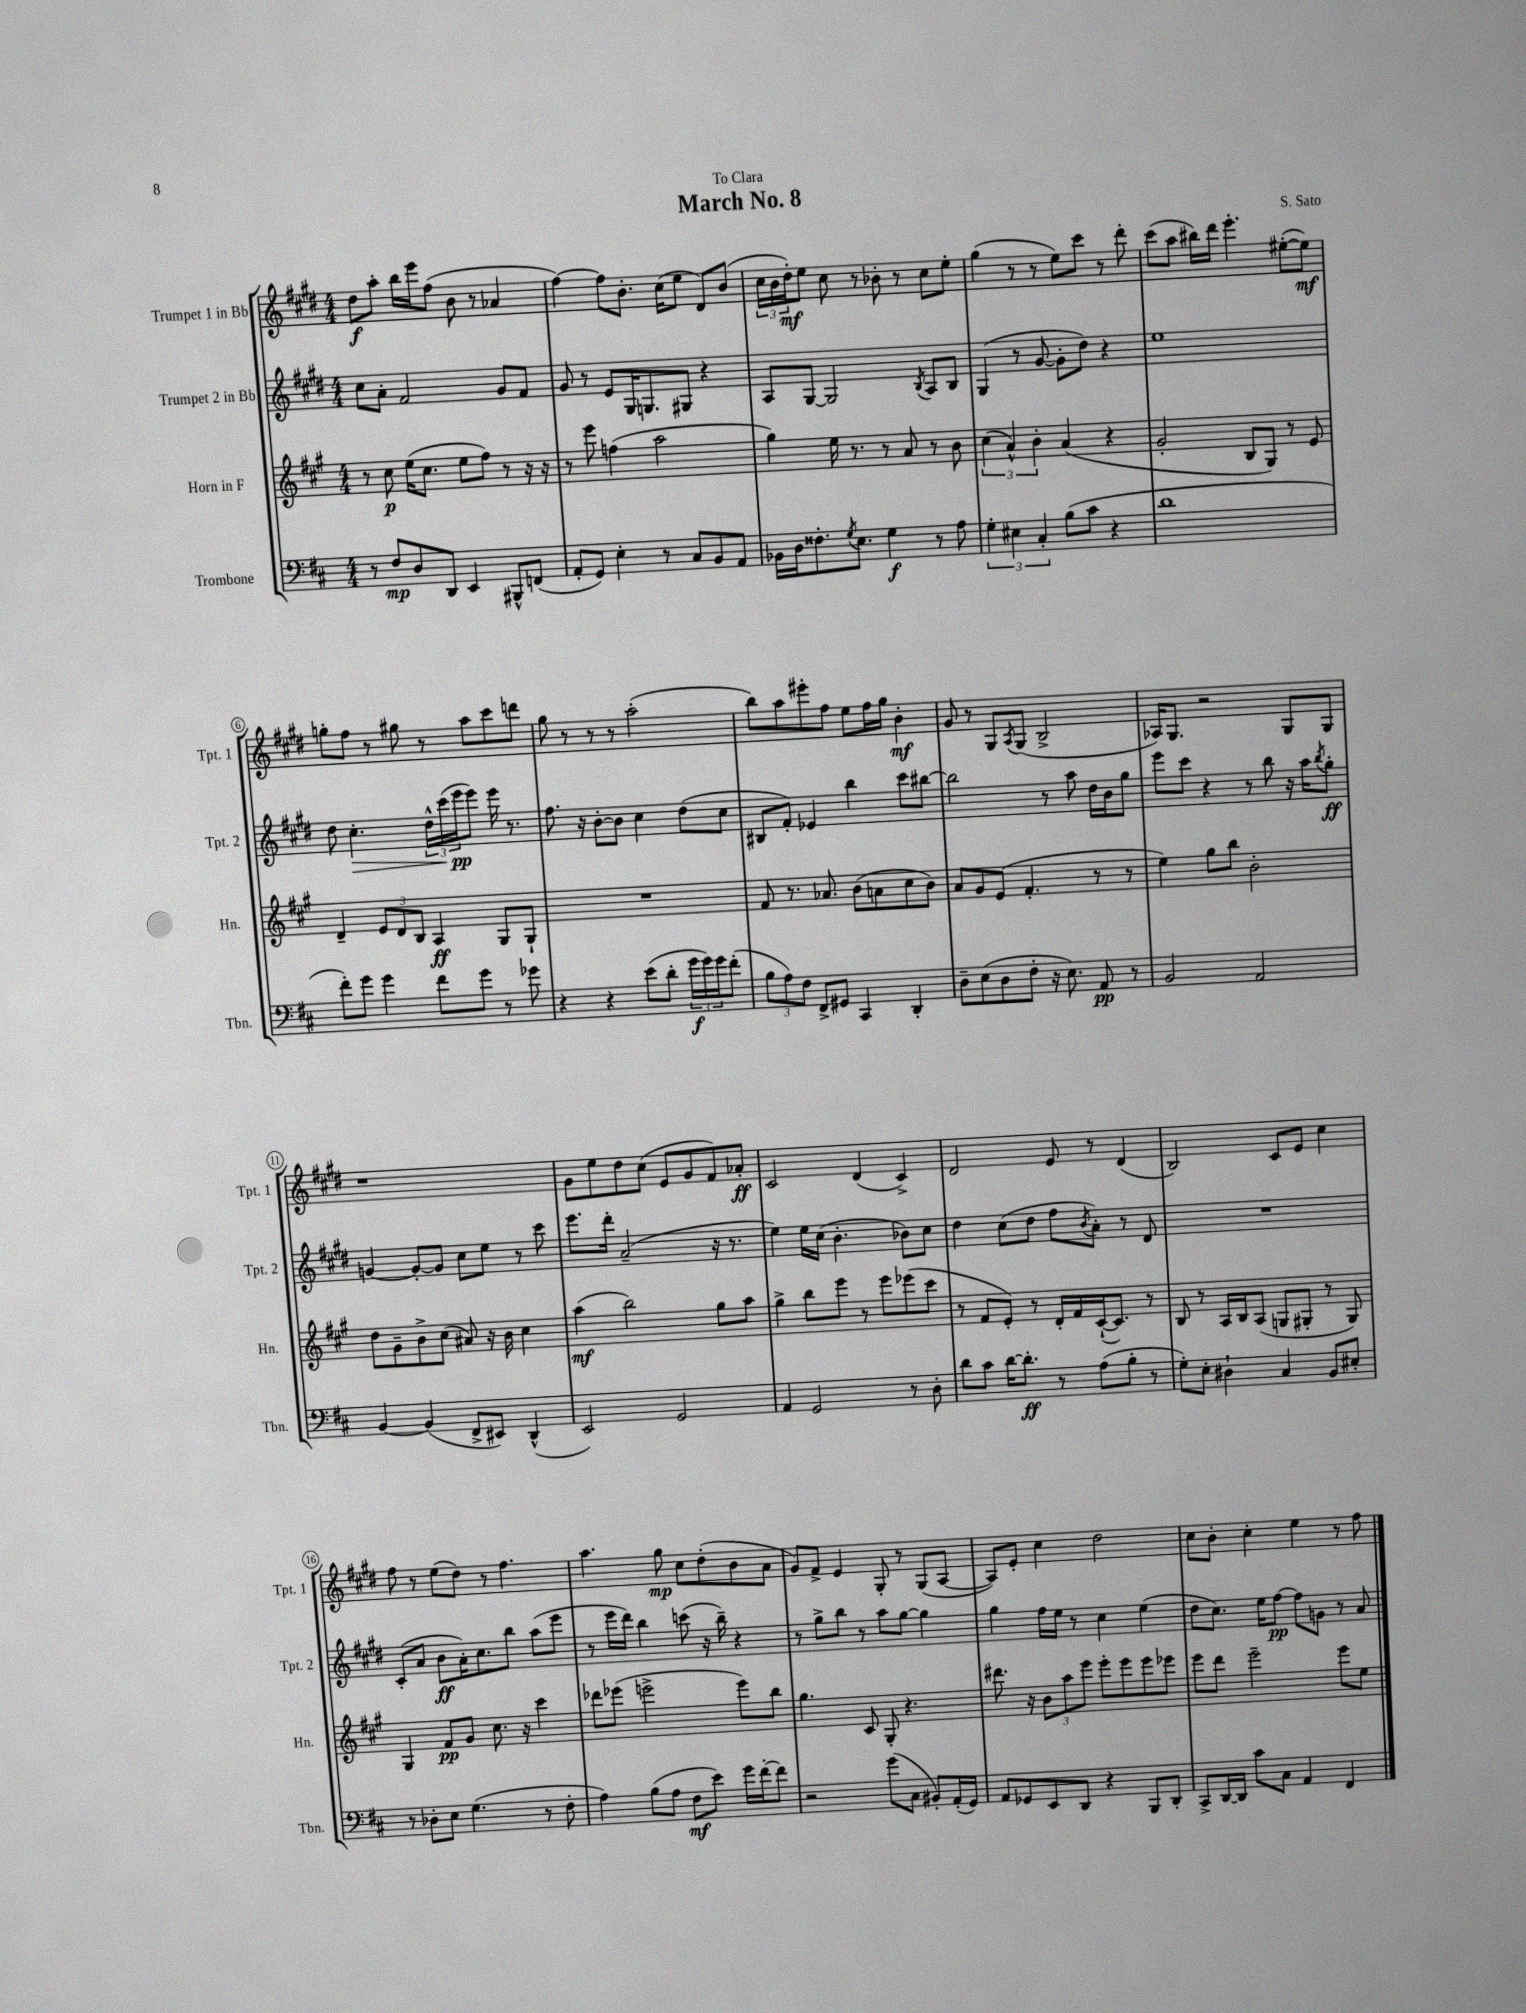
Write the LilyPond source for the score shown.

\header { title = "March No. 8" composer = "S. Sato" dedication = "To Clara" }
<<
\new StaffGroup <<
\new Staff = "s0" \with { instrumentName = "Trumpet 1 in Bb" shortInstrumentName = "Tpt. 1" } {
    \clef treble \key e \major \numericTimeSignature \time 4/4
    dis''8\f a''8-. b''16 e'''16 fis''8( b'8 r8 aes'4 |
    fis''4~) fis''8 b'8.-. cis''16( e''8 dis'8) b'8( |
    \tuplet 3/2 { cis''16 b'16 dis''16-.\mf) } e''8 cis''8 r8 bes'8-. r8 cis''8 e''8-. |
    gis''4( r8 r8 e''8) cis'''8 r8 dis'''8-. |
    cis'''8( a''8 bis''16) dis'''16 e'''4.-. eis''8~-.( eis''8\mf) |
    g''8-. fis''8 r8 gis''8 r8 a''8 cis'''8 d'''8 |
    gis''8 r8 r8 r8 a''2-.( |
    b''8) a''8 eis'''8-. fis''8 e''8 fis''16 gis''16 b'4-.\mf |
    gis'8 r8 gis8 \acciaccatura { a8 } gis8( b2-> |
    aes16) gis8. r2 gis8 gis8 |
    r1 |
    gis'8 e''8 dis''8 cis''8( e'8 gis'8 fis'8) aes'8-.\ff |
    cis'2 dis'4( cis'4->) |
    dis'2 e'8 r8 dis'4( |
    b2) cis'8 e'8 cis''4 |
    fis''8 r8 e''8( dis''8) r8 fis''4. |
    a''4. gis''8\mp cis''8 dis''8-.( b'8 a'8 |
    gis'8) fis'8-> e'4 gis8-. r8 gis8( a8~ |
    a8) e'8-. cis''4 dis''2 |
    cis''8 b'8-. cis''4-. e''4 r8 fis''8 \bar "|." |
}
\new Staff = "s1" \with { instrumentName = "Trumpet 2 in Bb" shortInstrumentName = "Tpt. 2" } {
    \clef treble \key e \major \numericTimeSignature \time 4/4
    cis''8 a'8-. fis'2 gis'8 fis'8 |
    gis'8 r8 e'8 gis16 g8. gis8 r4 |
    a8 gis8~ gis2 \acciaccatura { b8 } a8 b8 |
    gis4( r8 gis'8~ gis'8-. dis''8) r4 |
    e''1 |
    dis''8 cis''4.-.\> \tuplet 3/2 { dis''16-^ cis'''16( e'''16\pp\! } e'''8) e'''16 r8. |
    fis''8. r16 b'8~-. b'8 cis''4 dis''8( cis''8 |
    bis8 fis'8-.) ees'4 b''4 cis'''8 bis''8~ |
    bis''2 r8 a''8 dis''16 b'16 gis''8 |
    e'''8 cis'''8 r4 r8 b''8 r16 a''16 \acciaccatura { b''8 } gis''8-.\ff |
    g'4~ g'8~-. g'8 cis''8 e''8 r8 cis'''8 |
    e'''8. dis'''16-. a'2--( r16 r8. |
    e''4) e''16 cis''16( b'4.-. bes'8) cis''8 |
    dis''4 cis''8( dis''8 fis''8 \acciaccatura { b'8 } a'8-.) r8 dis'8 |
    R1 |
    cis'8-.( a'8 b'8\ff a'16-.) cis''8. b''8 a''8( e'''8 |
    r8 e'''16 dis'''16) b''4 c'''8( r16 b''16--) r4 |
    r8 gis''8-> b''8 r8 a''8 gis''8~ gis''4 |
    gis''4 fis''16 e''16 r8 cis''4 e''4( |
    dis''8 cis''8.) e''16 fis''8~\pp fis''8 g'8 r8 a'8 \bar "|." |
}
\new Staff = "s2" \with { instrumentName = "Horn in F" shortInstrumentName = "Hn." } {
    \clef treble \key a \major \numericTimeSignature \time 4/4
    r8 cis''8\p e''16( cis''8. e''8 fis''8) r8 r16 r16 |
    r8 e'''8 f''4( a''2 |
    gis''4) e''16 r8. r8 a'8 r8 b'8 |
    \tuplet 3/2 { cis''4( a'4-^) b'4-. } a'4( r4 |
    gis'2-. b8 gis8) r8 e'8 |
    d'4-- \tuplet 3/2 { e'8 d'8 b8 } a4\ff gis8 gis8-! |
    R1 |
    fis'8 r8. aes'8. b'8( a'8 cis''8 b'8) |
    a'8 gis'8 e'8( fis'4.-. r8 r8 |
    e''4) gis''8 b''8 b'2-. |
    d''8 gis'8-- b'8-> cis''8( ais'8) r16 b'16 cis''4 |
    a''4\mf( b''2) gis''8 a''8 |
    gis''4-> b''8 e'''8 r8 e'''8 ees'''8( cis'''8 |
    r8 fis'8 e'8-.) r8 d'16-. fis'16 cis'16~-!( cis'8.) r8 |
    b8 r8 a16 b16 a8( g8 gis8-. r8 gis8) |
    gis4 fis'8\pp gis'8 cis''8. r16 cis'''4 |
    des'''8 ees'''8( e'''2-> e'''8) b''8 |
    gis''4. cis'8 gis8-. r4. |
    dis'''8. r16 \tuplet 3/2 { b'8 a''8 e'''8 } e'''8-. e'''8 e'''8 ees'''8 |
    e'''8 d'''8 e'''2-- e'''8 e''8 \bar "|." |
}
\new Staff = "s3" \with { instrumentName = "Trombone" shortInstrumentName = "Tbn." } {
    \clef bass \key d \major \numericTimeSignature \time 4/4
    r8 fis8\mp d8 d,8 e,4 bis,,8-^ f,8( |
    a,8-. g,8) e4-. r8 cis8 b,8 a,8 |
    bes,16 d16 fisis8.-. \acciaccatura { g8 } e8. g4\f r8 a8 |
    \tuplet 3/2 { g4-. eis4 cis4-. } b8( cis'8 r4 |
    d'1 |
    fis'8-.) g'8 g'4 fis'8 g'8 r8 ges'8 |
    r4 r4 e'8( d'8-. \tuplet 3/2 { g'16\f g'16) g'16 } fis'8-.( |
    \tuplet 3/2 { b8 a8) fis8 } fis,8-> gis,8 cis,4 d,4-. |
    d8-- e8( d8 fis8-. r16 e8.) a,8\pp r8 |
    b,2 a,2 |
    b,4~ b,4( fis,8-> eis,8) d,4-^( |
    e,2) g,2 |
    a,4 g,2 r8 d8-. |
    d'8 cis'8 d'16~ d'8.-.\ff r8 a8( b8-. r8 |
    g8-.) e8-. dis4-! cis4 b,8 eis8-. |
    r8 des8-. e8 g4.( r8 fis8-. |
    a4) b8( a8 fis8\mf e'8) g'16 fis'16~-. fis'8 |
    r2 g'8( cis8 bis,8-.) a,16-.( g,16) |
    a,8 ges,8 e,8 d,8 r4 b,,8 d,8-. |
    cis,8-> d,16~ d,16 cis'8 cis8 a,4 fis,4 \bar "|." |
}
>>
>>
\layout { \context { \Score \override BarNumber.stencil = #(make-stencil-circler 0.1 0.3 ly:text-interface::print) } }
